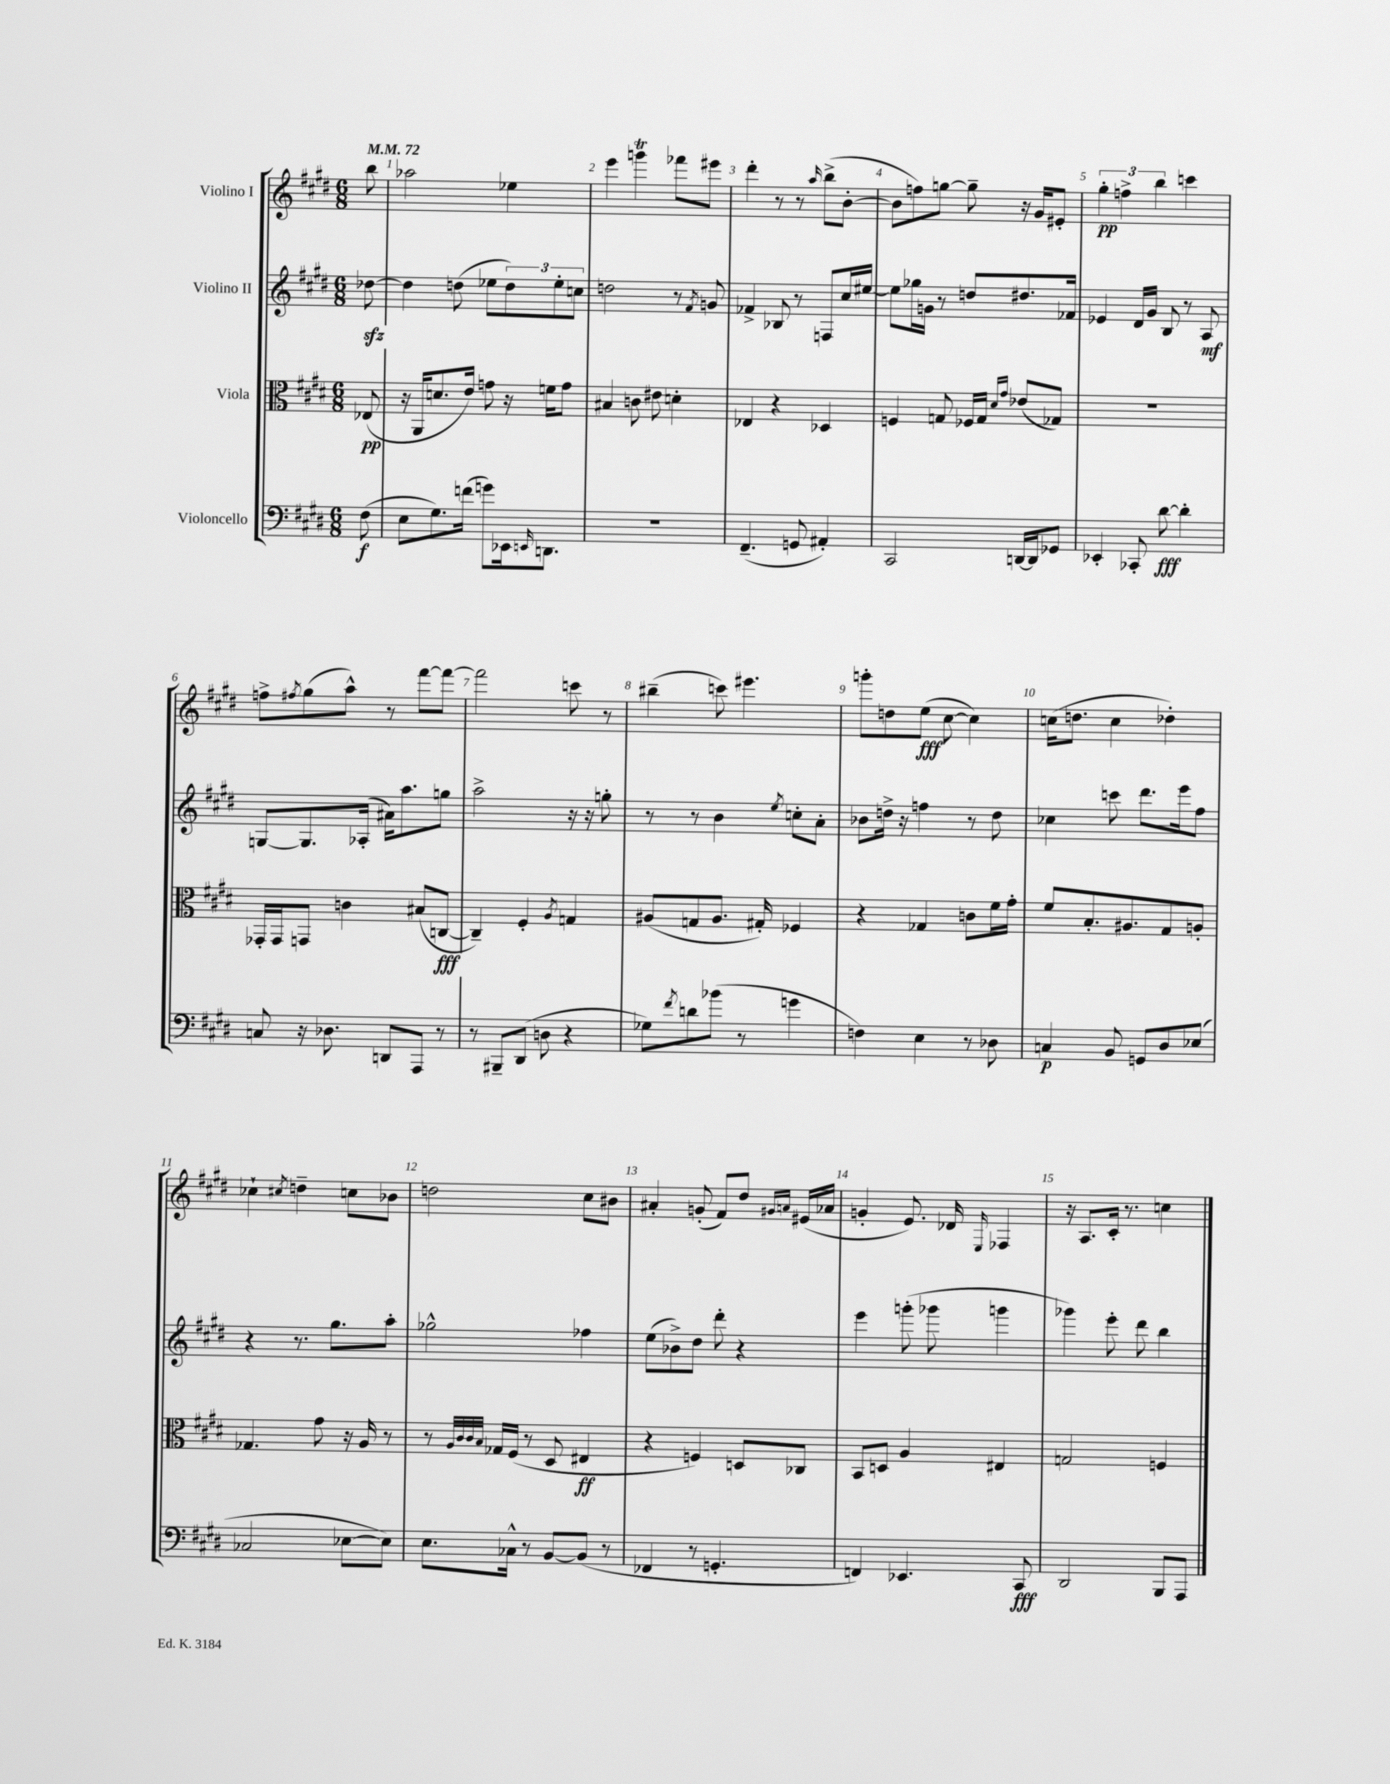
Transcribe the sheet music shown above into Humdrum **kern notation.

**kern	**dynam	**kern	**dynam	**kern	**dynam	**kern	**dynam
*part4	*part4	*part3	*part3	*part2	*part2	*part1	*part1
*staff4	*staff4	*staff3	*staff3	*staff2	*staff2	*staff1	*staff1
*I"Violoncello	*	*I"Viola	*	*I"Violino II	*	*I"Violino I	*
*clefF4	*	*clefC3	*	*clefG2	*	*clefG2	*
*k[f#c#g#d#]	*	*k[f#c#g#d#]	*	*k[f#c#g#d#]	*	*k[f#c#g#d#]	*
*M6/8	*	*M6/8	*	*M6/8	*	*M6/8	*
*MM72	*	*MM72	*	*MM72	*	*MM72	*
=	=	=	=	=	=	=	=
(8F#\	f	(8E-X/	pp	[8dd-Xzz\	.	8bb\	.
=1	=1	=1	=1	=1	=1	=1	=1
8E\L	.	16r	.	4dd-\]	.	2aa-X\	.
.	.	16AA/KL	.	.	.	.	.
8.G#\)	.	8.dn/	.	.	.	.	.
.	.	.	.	(8ddn\	.	.	.
(16fn\Jk	.	16e/Jk)	.	.	.	.	.
8gn\L)	.	8gn\	.	8ee-X\L	.	.	.
16EE-X\k	.	16r	.	12dd\)	.	4ee-X\	.
16qqEEn/	.	.	.	.	.	.	.
8.DDn\J	.	16fn\KL	.	.	.	.	.
.	.	.	.	12ee-'\	.	.	.
.	.	8g\J	.	.	.	.	.
.	.	.	.	12ccn\J	.	.	.
=2	=2	=2	=2	=2	=2	=2	=2
2.r	.	4B#X/	.	2ddn\	.	4eee\	.
.	.	8cn\	.	.	.	4gggnT\	.
.	.	8e#X\	.	.	.	.	.
.	.	4dn'\	.	8r	.	8fff-X\L	.
.	.	.	.	8qf#/	.	.	.
.	.	.	.	8gn/	.	8eee#X\J	.
=3	=3	=3	=3	=3	=3	=3	=3
(4.FF#~/	.	4E-X/	.	4f-X^/	.	4ddd#'\	.
.	.	4r	.	8B-X/	.	8r	.
8GGn/	.	.	.	8r	.	8r	.
.	.	.	.	.	.	16qqaa/	.
4AA#X'/)	.	4D-X/	.	8Fn/L	.	(8bb^\L	.
.	.	.	.	16cc#/L	.	[8b'\J	.
.	.	.	.	[16ee#X/JJ	.	.	.
=4	=4	=4	=4	=4	=4	=4	=4
2CC#/	.	4Fn/	.	8ee#\L]	.	8b\L]	.
.	.	.	.	16gg-X\L	.	8ffn\)	.
.	.	.	.	16gn\JJ	.	.	.
.	.	8Gn/	.	8r	.	[8ggn\J	.
.	.	16F-X/LL	.	8ddn/L	.	8gg~\]	.
.	.	16G/JJ	.	.	.	.	.
.	.	16qqd#/LL	.	.	.	.	.
.	.	16qqg#/JJ	.	.	.	.	.
[16DDn/LL	.	(8e-X/L	.	8.dd#X/	.	16r	.
16DD/J]	.	.	.	.	.	16g#/KL	.
8GG-X/J	.	8G-X/J)	.	.	.	8e#X'/J	.
.	.	.	.	16f-X/Jk	.	.	.
=5	=5	=5	=5	=5	=5	=5	=5
4EE-X'/	.	2.r	.	4e-X/	.	6gg#'\	pp
.	.	.	.	.	.	6ffn^\	.
8CC-X'/	.	.	.	16d#/LL	.	.	.
.	.	.	.	16g#/JJ	.	.	.
.	.	.	.	.	.	6bb\	.
[8d#\	fff	.	.	8B/	.	.	.
4d#'\]	.	.	.	8r	.	4cccn\	.
.	.	.	.	8A/	mf	.	.
!!LO:LB:g=z
=6	=6	=6	=6	=6	=6	=6	=6
8Cn/	.	16GG-X'/LL	.	[8Gn/L	.	8ffn^\L	.
.	.	16GG-/J	.	.	.	.	.
.	.	.	.	.	.	8qff#X/	.
16r	.	8GGn/J	.	8.G/]	.	(8gg#\	.
8.D-X\	.	.	.	.	.	.	.
.	.	4cn\	.	.	.	8aa^^\J)	.
.	.	.	.	(16A-X'/Jk	.	.	.
8DDn/L	.	.	.	16a#X\KL)	.	8r	.
.	.	.	.	8.aa\	.	.	.
8AAA/J	.	(8B#X/L	.	.	.	[8fff#\L	.
8r	.	[8Cn/J	fff	8ggn\J	.	8fff#\J_	.
=7	=7	=7	=7	=7	=7	=7	=7
8r	.	4C~/])	.	2aa^\	.	2fff#\]	.
8BBB#X~/L	.	.	.	.	.	.	.
(8DD#/J	.	4F#'/	.	.	.	.	.
8Dn\	.	.	.	.	.	.	.
.	.	8qA/	.	.	.	.	.
4r	.	4Gn/	.	16r	.	8cccn\	.
.	.	.	.	16r	.	.	.
.	.	.	.	8ggn'\	.	8r	.
=8	=8	=8	=8	=8	=8	=8	=8
8G-X\L)	.	(8A#X/L	.	8r	.	(4bb#X~\	.
8qf#/	.	.	.	.	.	.	.
8dn\	.	8Gn/	.	8r	.	.	.
(8b-X\J	.	8.A#/J	.	4b\	.	8cccn\)	.
8r	.	.	.	.	.	4.eee#X\	.
.	.	16G#X'/)	.	.	.	.	.
.	.	.	.	8qee/	.	.	.
4gn\	.	4F-X/	.	8ccn'\L	.	.	.
.	.	.	.	8a'\J	.	.	.
=9	=9	=9	=9	=9	=9	=9	=9
4Fn\)	.	4r	.	8b-X\L	.	8gggn'\L	.
.	.	.	.	16ddn^\Jk	.	8ddn\	.
.	.	.	.	16r	.	.	.
4E\	.	4G-X/	.	4ffn\	.	(8ee\J	fff
.	.	.	.	.	.	[8cc#\	.
8r	.	8cn\L	.	8r	.	4cc#\])	.
8D-X\	.	16f#\L	.	8dd\	.	.	.
.	.	16g#'\JJ	.	.	.	.	.
=10	=10	=10	=10	=10	=10	=10	=10
4Cn/	p	8f#/L	.	4cc-X\	.	(16ccn\KL	.
.	.	.	.	.	.	8.ddn\J	.
.	.	8.B'/	.	.	.	.	.
8BB/	.	.	.	8cccn\	.	4cc\	.
.	.	8.A#X/	.	.	.	.	.
8GGn/L	.	.	.	8.ddd#\L	.	.	.
8D#/	.	8G#/	.	.	.	4dd-X'\)	.
.	.	.	.	16eee\k	.	.	.
(8E-X/J	.	8An'/J	.	8ff#\J	.	.	.
!!LO:LB:g=z
=11	=11	=11	=11	=11	=11	=11	=11
2C-X/	.	4.G-X/	.	4r	.	4cc-X`\	.
.	.	.	.	.	.	8qcc#X/	.
.	.	.	.	8.r	.	4ddn~\	.
.	.	8g#\	.	.	.	.	.
.	.	.	.	8.gg#\L	.	.	.
[8E-X\L	.	16r	.	.	.	8ccn\L	.
.	.	16A/	.	.	.	.	.
8E-\J])	.	8r	.	8aa'\J	.	8b-X\J	.
=12	=12	=12	=12	=12	=12	=12	=12
8.E\L	.	8r	.	2gg-X^^\	.	2ddn\	.
.	.	32qqA/LLL	.	.	.	.	.
.	.	32qqc#/	.	.	.	.	.
.	.	32qqc#/	.	.	.	.	.
.	.	32qqB/JJJ	.	.	.	.	.
.	.	16G-X/LL	.	.	.	.	.
16C-X^^\Jk	.	(16F#/JJ	.	.	.	.	.
8r	.	8r	.	.	.	.	.
[8BB/L	.	8D#/	.	.	.	.	.
(8BB/J]	.	4E#X/	ff	4ff-X\	.	8cc#\L	.
8r	.	.	.	.	.	8b#X\J	.
=13	=13	=13	=13	=13	=13	=13	=13
4FF-X/	.	4r	.	(8ee\L	.	4a#X'/	.
.	.	.	.	8b-X^\)	.	.	.
8r	.	4Fn/)	.	8dd#\J	.	(8gn'/	.
4.GGn'/	.	.	.	8ddd#'\	.	8f#/L)	.
.	.	8Dn/L	.	4r	.	8dd#/J	.
.	.	.	.	.	.	16qqg#X/LL	.
.	.	.	.	.	.	16qqan/JJ	.
.	.	8C-X/J	.	.	.	(16e#X/LL	.
.	.	.	.	.	.	16a-X/JJ	.
=14	=14	=14	=14	=14	=14	=14	=14
4FFn/)	.	8BB/L	.	4eee\	.	4gn'/	.
.	.	8Dn/J	.	.	.	.	.
4.EE-X/	.	4A/	.	(8gggn'\	.	8.e/)	.
.	.	.	.	8ggg-X\	.	.	.
.	.	.	.	.	.	16d-X/	.
.	.	.	.	.	.	16qqE/	.
.	.	4E#X/	.	4gggn\	.	4F-X/	.
8CC#/	fff	.	.	.	.	.	.
=15	=15	=15	=15	=15	=15	=15	=15
2DD#/	.	2Gn/	.	4ggg-X\)	.	16r	.
.	.	.	.	.	.	8.A/L	.
.	.	.	.	8eee'\	.	16c#'/Jk	.
.	.	.	.	.	.	8.r	.
.	.	.	.	8ddd#\	.	.	.
8BBB/L	.	4Fn/	.	4bb\	.	4ccn\	.
8AAA/J	.	.	.	.	.	.	.
==	==	==	==	==	==	==	==
*-	*-	*-	*-	*-	*-	*-	*-
